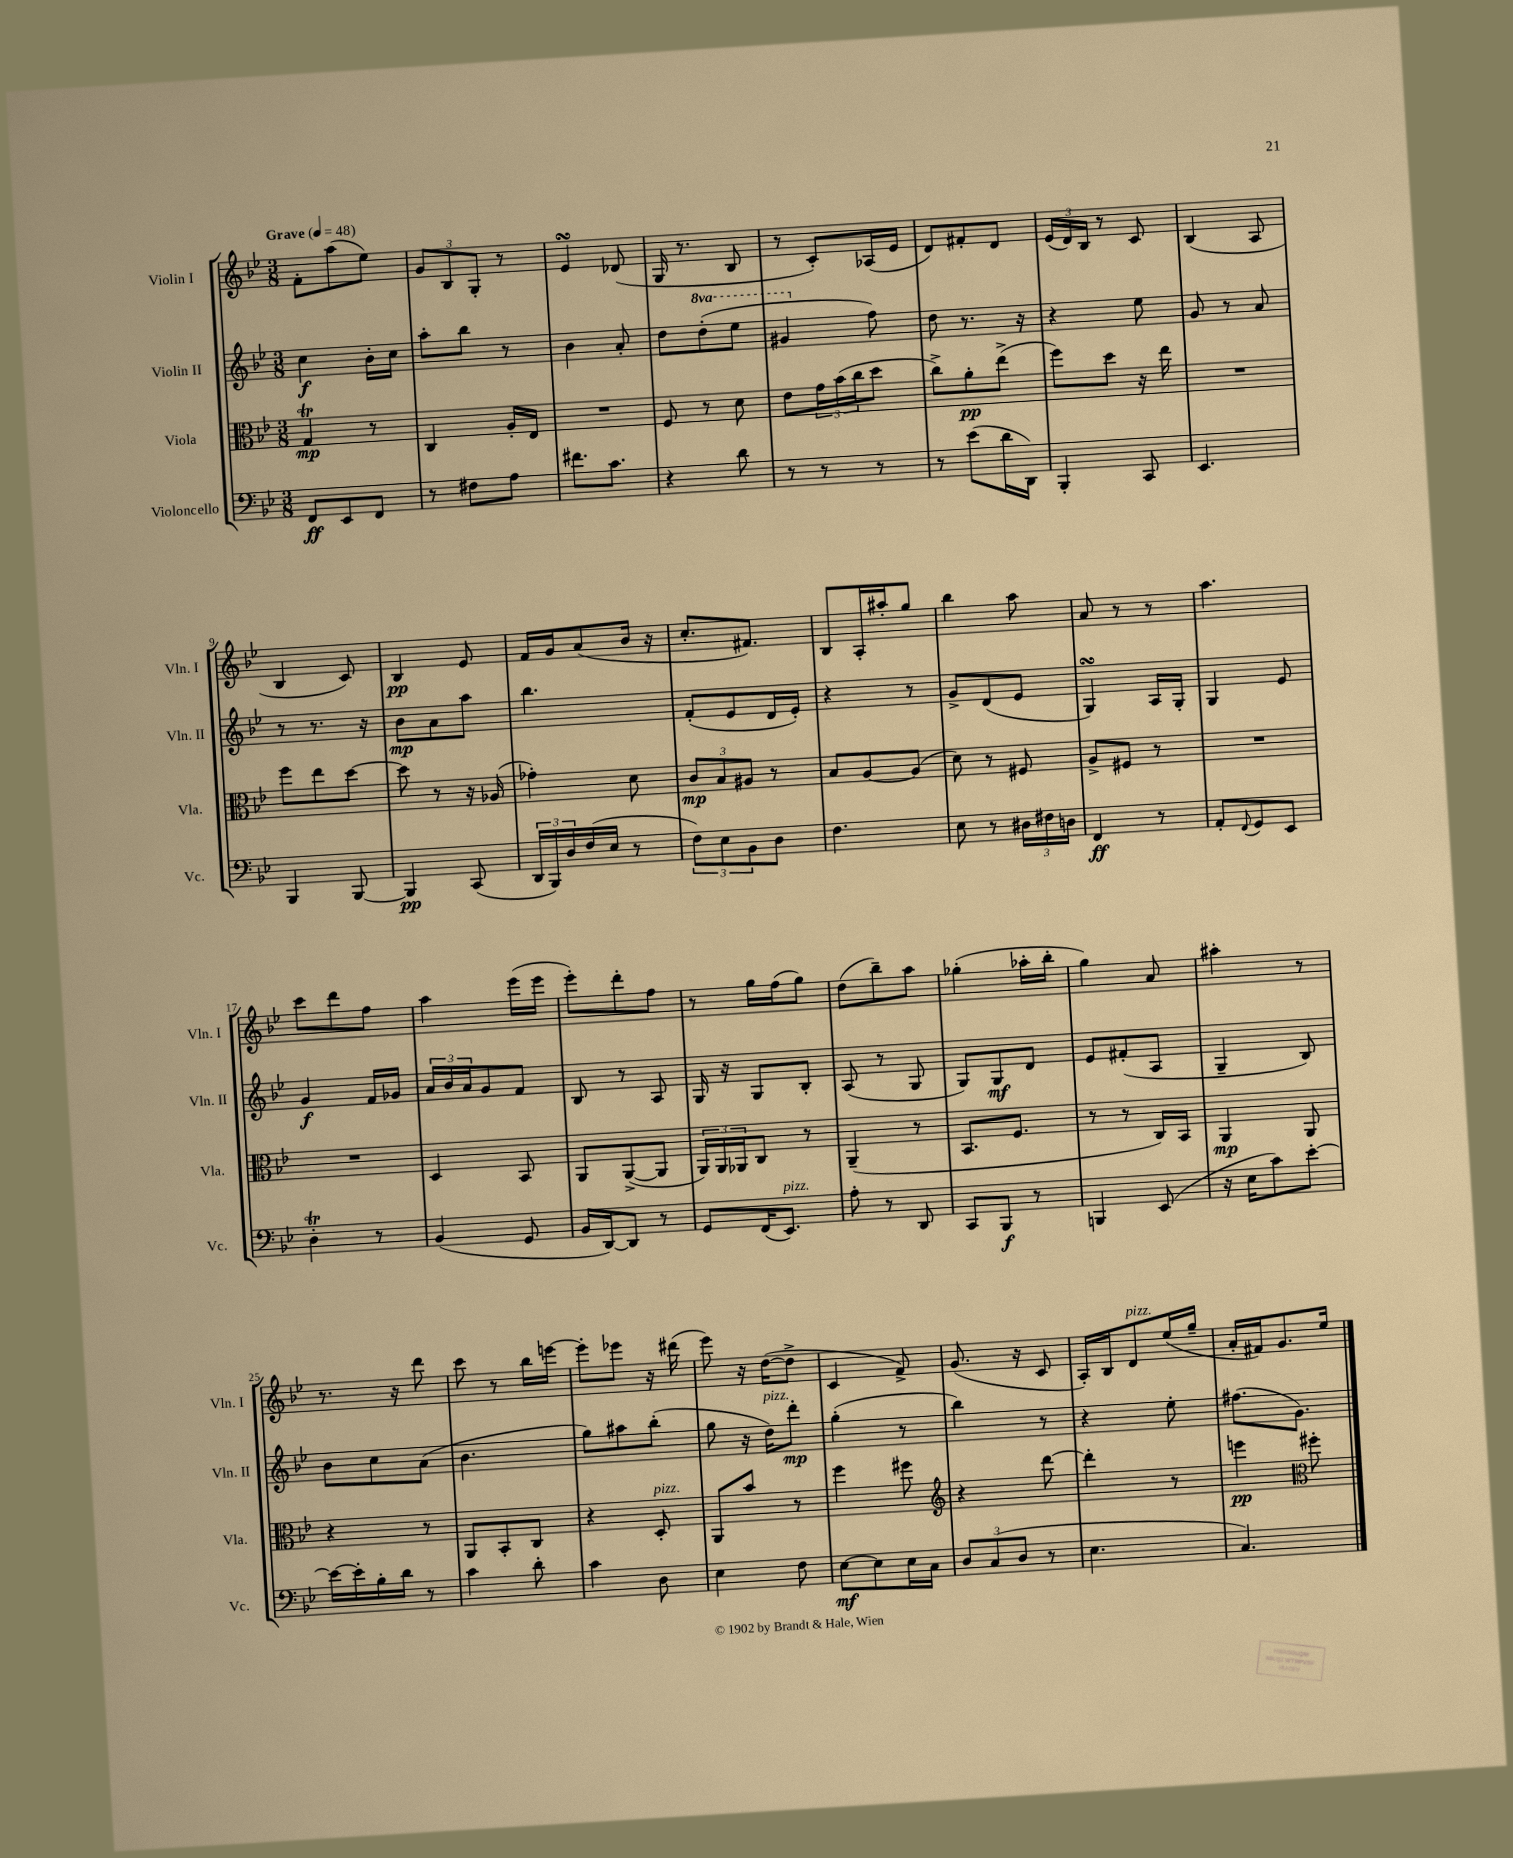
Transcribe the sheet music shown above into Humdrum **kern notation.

**kern	**dynam	**kern	**dynam	**kern	**dynam	**kern	**dynam
*part4	*part4	*part3	*part3	*part2	*part2	*part1	*part1
*staff4	*staff4	*staff3	*staff3	*staff2	*staff2	*staff1	*staff1
*I"Violoncello	*	*I"Viola	*	*I"Violin II	*	*I"Violin I	*
*I'Vc.	*	*I'Vla.	*	*I'Vln. II	*	*I'Vln. I	*
*clefF4	*	*clefC3	*	*clefG2	*	*clefG2	*
*k[b-e-]	*	*k[b-e-]	*	*k[b-e-]	*	*k[b-e-]	*
*M3/8	*	*M3/8	*	*M3/8	*	*M3/8	*
*MM48	*	*MM48	*	*MM48	*	*MM48	*
=1	=1	=1	=1	=1	=1	=1	=1
!	!	!	!	!	!	!LO:TX:a:B:t=Grave	!
8FF/L	ff	4GT/	mp	4cc\	f	8f'\L	.
8EE-/	.	.	.	.	.	(8aa\	.
8FF/J	.	8r	.	16b-'\LL	.	8ee-\J)	.
.	.	.	.	16cc\JJ	.	.	.
=2	=2	=2	=2	=2	=2	=2	=2
8r	.	4C/	.	8aa'\L	.	12g/L	.
.	.	.	.	.	.	12B-/	.
8F#X\L	.	.	.	8bb-\J	.	.	.
.	.	.	.	.	.	12G'/J	.
8A\J	.	16A'/LL	.	8r	.	8r	.
.	.	16E-/JJ	.	.	.	.	.
=3	=3	=3	=3	=3	=3	=3	=3
8.f#X\L	.	4.r	.	4b-\	.	4e-sSSs/	.
8.c\J	.	.	.	.	.	.	.
.	.	.	.	8a'/	.	(8d-X/	.
=4	=4	=4	=4	=4	=4	=4	=4
4r	.	8F/	.	8dd\L	.	16G/	.
.	.	.	.	.	.	8.r	.
*	*	*	*	*8va	*	*	*
.	.	8r	.	(8ddd'\	.	.	.
8d\	.	8d\	.	8eee-\J	.	8B-/	.
=5	=5	=5	=5	=5	=5	=5	=5
8r	.	8e-\L	.	4gg#X/	.	8r	.
8r	.	24g\L	.	.	.	8c'/L)	.
.	.	(24b-\	.	.	.	.	.
.	.	24cc\J	.	.	.	.	.
*	*	*	*	*X8va	*	*	*
8r	.	8dd\J	.	8ff\)	.	(16A-X/L	.
.	.	.	.	.	.	16e-/JJ	.
=6	=6	=6	=6	=6	=6	=6	=6
8r	.	8cc^\L)	.	8dd\	.	8d/L)	.
(8e-\L	.	8a'\	pp	8.r	.	8f#X'/	.
16d\L	.	(8ee-^\J	.	.	.	8d/J	.
16DD\JJ)	.	.	.	16r	.	.	.
=7	=7	=7	=7	=7	=7	=7	=7
4BBB-'/	.	8ff\L)	.	4r	.	(24e-/LL	.
.	.	.	.	.	.	24d/)	.
.	.	.	.	.	.	24B-/JJ	.
.	.	8dd\J	.	.	.	8r	.
8CC/	.	16r	.	8ee-\	.	8c/	.
.	.	16ee-\	.	.	.	.	.
=8	=8	=8	=8	=8	=8	=8	=8
4.EE-/	.	4.r	.	8g/	.	(4B-/	.
.	.	.	.	8r	.	.	.
.	.	.	.	8a/	.	8A/	.
!!LO:LB:g=z
=9	=9	=9	=9	=9	=9	=9	=9
4BBB-/	.	8ff\L	.	8r	.	4B-/	.
.	.	8ee-\	.	8.r	.	.	.
[8BBB-/	.	[8dd\J	.	.	.	8c/)	.
.	.	.	.	16r	.	.	.
=10	=10	=10	=10	=10	=10	=10	=10
4BBB-/]	pp	8dd\]	.	8b-\L	mp	4B-/	pp
.	.	8r	.	8a\	.	.	.
(8CC/	.	16r	.	8aa\J	.	8e-/	.
.	.	(16A-X/	.	.	.	.	.
=11	=11	=11	=11	=11	=11	=11	=11
24DD/LL	.	4g-X'\)	.	4.bb-\	.	16f/LL	.
24BBB-/)	.	.	.	.	.	.	.
.	.	.	.	.	.	16g/J	.
24D/	.	.	.	.	.	.	.
(16F/	.	.	.	.	.	(8a/	.
16E-/JJ	.	.	.	.	.	.	.
8r	.	8d\	.	.	.	16b-/Jk	.
.	.	.	.	.	.	16r	.
=12	=12	=12	=12	=12	=12	=12	=12
12F\L)	.	12c/L	mp	(8f'/L	.	8.cc'/L	.
12E-\	.	12B-/	.	.	.	.	.
.	.	.	.	8e-/	.	.	.
12BB-\	.	12A#X/J	.	.	.	.	.
.	.	.	.	.	.	8.f#X/J)	.
8D\J	.	8r	.	16d/L	.	.	.
.	.	.	.	16e-'/JJ)	.	.	.
=13	=13	=13	=13	=13	=13	=13	=13
4.F\	.	8B-/L	.	4r	.	8B-/L	.
.	.	[8A/	.	.	.	16A'/L	.
.	.	.	.	.	.	16aa#X'/J	.
.	.	(8A/J]	.	8r	.	8gg/J	.
=14	=14	=14	=14	=14	=14	=14	=14
8E-\	.	8d\)	.	8g^/L	.	4bb-\	.
8r	.	8r	.	(8d/	.	.	.
24D#X\LL	.	8F#X/	.	8e-/J	.	8aa\	.
24F#X\	.	.	.	.	.	.	.
24Dn\JJ	.	.	.	.	.	.	.
=15	=15	=15	=15	=15	=15	=15	=15
4FF/	ff	8A^/L	.	4GsSSS/)	.	8a/	.
.	.	8F#X/J	.	.	.	8r	.
8r	.	8r	.	16A/LL	.	8r	.
.	.	.	.	16G'/JJ	.	.	.
=16	=16	=16	=16	=16	=16	=16	=16
8AA'/L	.	4.r	.	4G/	.	4.aa\	.
8qqFF/	.	.	.	.	.	.	.
8GG/	.	.	.	.	.	.	.
8EE-/J	.	.	.	8e-/	.	.	.
!!LO:LB:g=z
=17	=17	=17	=17	=17	=17	=17	=17
4Dt'\	.	4.r	.	4g/	f	8ccc\L	.
.	.	.	.	.	.	8ddd\	.
8r	.	.	.	16f/LL	.	8ff\J	.
.	.	.	.	16g-X/JJ	.	.	.
=18	=18	=18	=18	=18	=18	=18	=18
(4BB-/	.	4D/	.	24a/LL	.	4aa\	.
.	.	.	.	24b-/	.	.	.
.	.	.	.	24a/J	.	.	.
.	.	.	.	8g/	.	.	.
8GG/	.	8BB-/	.	8f/J	.	(16eee-\LL	.
.	.	.	.	.	.	16eee-\JJ	.
=19	=19	=19	=19	=19	=19	=19	=19
16BB-/LL	.	8AA/L	.	8B-/	.	8eee-'\L)	.
[16DD/J)	.	.	.	.	.	.	.
8DD/J]	.	([8AA^/	.	8r	.	8ddd'\	.
8r	.	8AA/J]	.	8A/	.	8ff\J	.
=20	=20	=20	=20	=20	=20	=20	=20
8GG/L	.	24AA/LL)	.	16G/	.	8r	.
.	.	24AA/	.	.	.	.	.
.	.	.	.	16r	.	.	.
.	.	24AA-X/J	.	.	.	.	.
(16FF/K	.	8C/J	.	8G/L	.	16gg\LL	.
!LO:TX:a:i:t=pizz.	!	!	!	!	!	!	!
8.EE-/J)	.	.	.	.	.	(16ff\J	.
.	.	8r	.	8B-'/J	.	8gg\J)	.
=21	=21	=21	=21	=21	=21	=21	=21
8A'\	.	(4AA~/	.	(8A/	.	(8dd\L	.
8r	.	.	.	8r	.	8bb-~\)	.
8DD/	.	8r	.	8G/	.	8aa\J	.
=22	=22	=22	=22	=22	=22	=22	=22
8CC/L	.	8.BB-/L	.	8G/L)	.	(4gg-X'\	.
8BBB-/J	f	.	.	8G/	mf	.	.
.	.	8.F/J	.	.	.	.	.
8r	.	.	.	8d/J	.	16aa-X'\LL	.
.	.	.	.	.	.	16bb-'\JJ	.
=23	=23	=23	=23	=23	=23	=23	=23
4BBBn/	.	8r	.	8e-/L	.	4gg\)	.
.	.	8r	.	(8f#X'/	.	.	.
(8EE-/	.	16C/LL)	.	8A/J	.	8a/	.
.	.	16BB-/JJ	.	.	.	.	.
=24	=24	=24	=24	=24	=24	=24	=24
16r	.	4AA/	mp	4G~/	.	4aa#X'\	.
16E-\KL	.	.	.	.	.	.	.
8c\)	.	.	.	.	.	.	.
[8e-'\J	.	8AA/	.	8B-/)	.	8r	.
!!LO:LB:g=z
=25	=25	=25	=25	=25	=25	=25	=25
16e-\LL_	.	4r	.	8b-\L	.	8.r	.
16e-'\]	.	.	.	.	.	.	.
16B-'\	.	.	.	8cc\	.	.	.
16d\JJ	.	.	.	.	.	16r	.
8r	.	8r	.	(8a\J	.	8ddd\	.
=26	=26	=26	=26	=26	=26	=26	=26
4c\	.	8AA/L	.	4.b-\	.	8ccc\	.
.	.	8BB-'/	.	.	.	8r	.
8d'\	.	8C/J	.	.	.	16bb-\LL	.
.	.	.	.	.	.	[16eeen\JJ	.
=27	=27	=27	=27	=27	=27	=27	=27
4c\	.	4r	.	8gg\L)	.	8eee'\L]	.
.	.	.	.	8aa#X\	.	8eee-X\J	.
!	!	!LO:TX:a:i:t=pizz.	!	!	!	!	!
8D\	.	8D'/	.	(8bb-'\J	.	16r	.
.	.	.	.	.	.	(16ddd#X\	.
=28	=28	=28	=28	=28	=28	=28	=28
4E-\	.	8AA/L	.	8gg\	.	8eee-\)	.
.	.	8b-/J	.	16r	.	16r	.
!	!	!	!	!LO:TX:a:i:t=pizz.	!	!	!
.	.	.	.	16dd\KL)	.	([16dd\KL	.
8F\	.	8r	.	8ddd'\J	mp	8dd^\J]	.
=29	=29	=29	=29	=29	=29	=29	=29
[8E-\L	mf	4ff\	.	(4gg'\	.	4c/	.
8E-\]	.	.	.	.	.	.	.
16E-\L	.	8ff#X\	.	8r	.	8f^/)	.
16C\JJ	.	.	.	.	.	.	.
=30	=30	=30	=30	=30	=30	=30	=30
*	*	*clefG2	*	*	*	*	*
12D/L	.	4r	.	4bb-\)	.	(8.g/	.
(12C/	.	.	.	.	.	.	.
12D/J	.	.	.	.	.	.	.
.	.	.	.	.	.	16r	.
8r	.	[8ddd\	.	8r	.	8c/	.
=31	=31	=31	=31	=31	=31	=31	=31
4.E-\	.	4ddd'\]	.	4r	.	16A'/LL)	.
.	.	.	.	.	.	16B-/J	.
!	!	!	!	!	!	!LO:TX:a:i:t=pizz.	!
.	.	.	.	.	.	8d/	.
.	.	8r	.	8ee-'\	.	(16ee-/L	.
.	.	.	.	.	.	16gg~/JJ	.
=32	=32	=32	=32	=32	=32	=32	=32
4.C/)	.	4eeen\	pp	(8.ff#X\L	.	16a'/LL	.
.	.	.	.	.	.	16f#X/J)	.
.	.	.	.	.	.	8.g/	.
.	.	.	.	8.g\J)	.	.	.
*	*	*clefC3	*	*	*	*	*
.	.	8ff#X'\	.	.	.	.	.
.	.	.	.	.	.	16ee-/Jk	.
==	==	==	==	==	==	==	==
*-	*-	*-	*-	*-	*-	*-	*-
